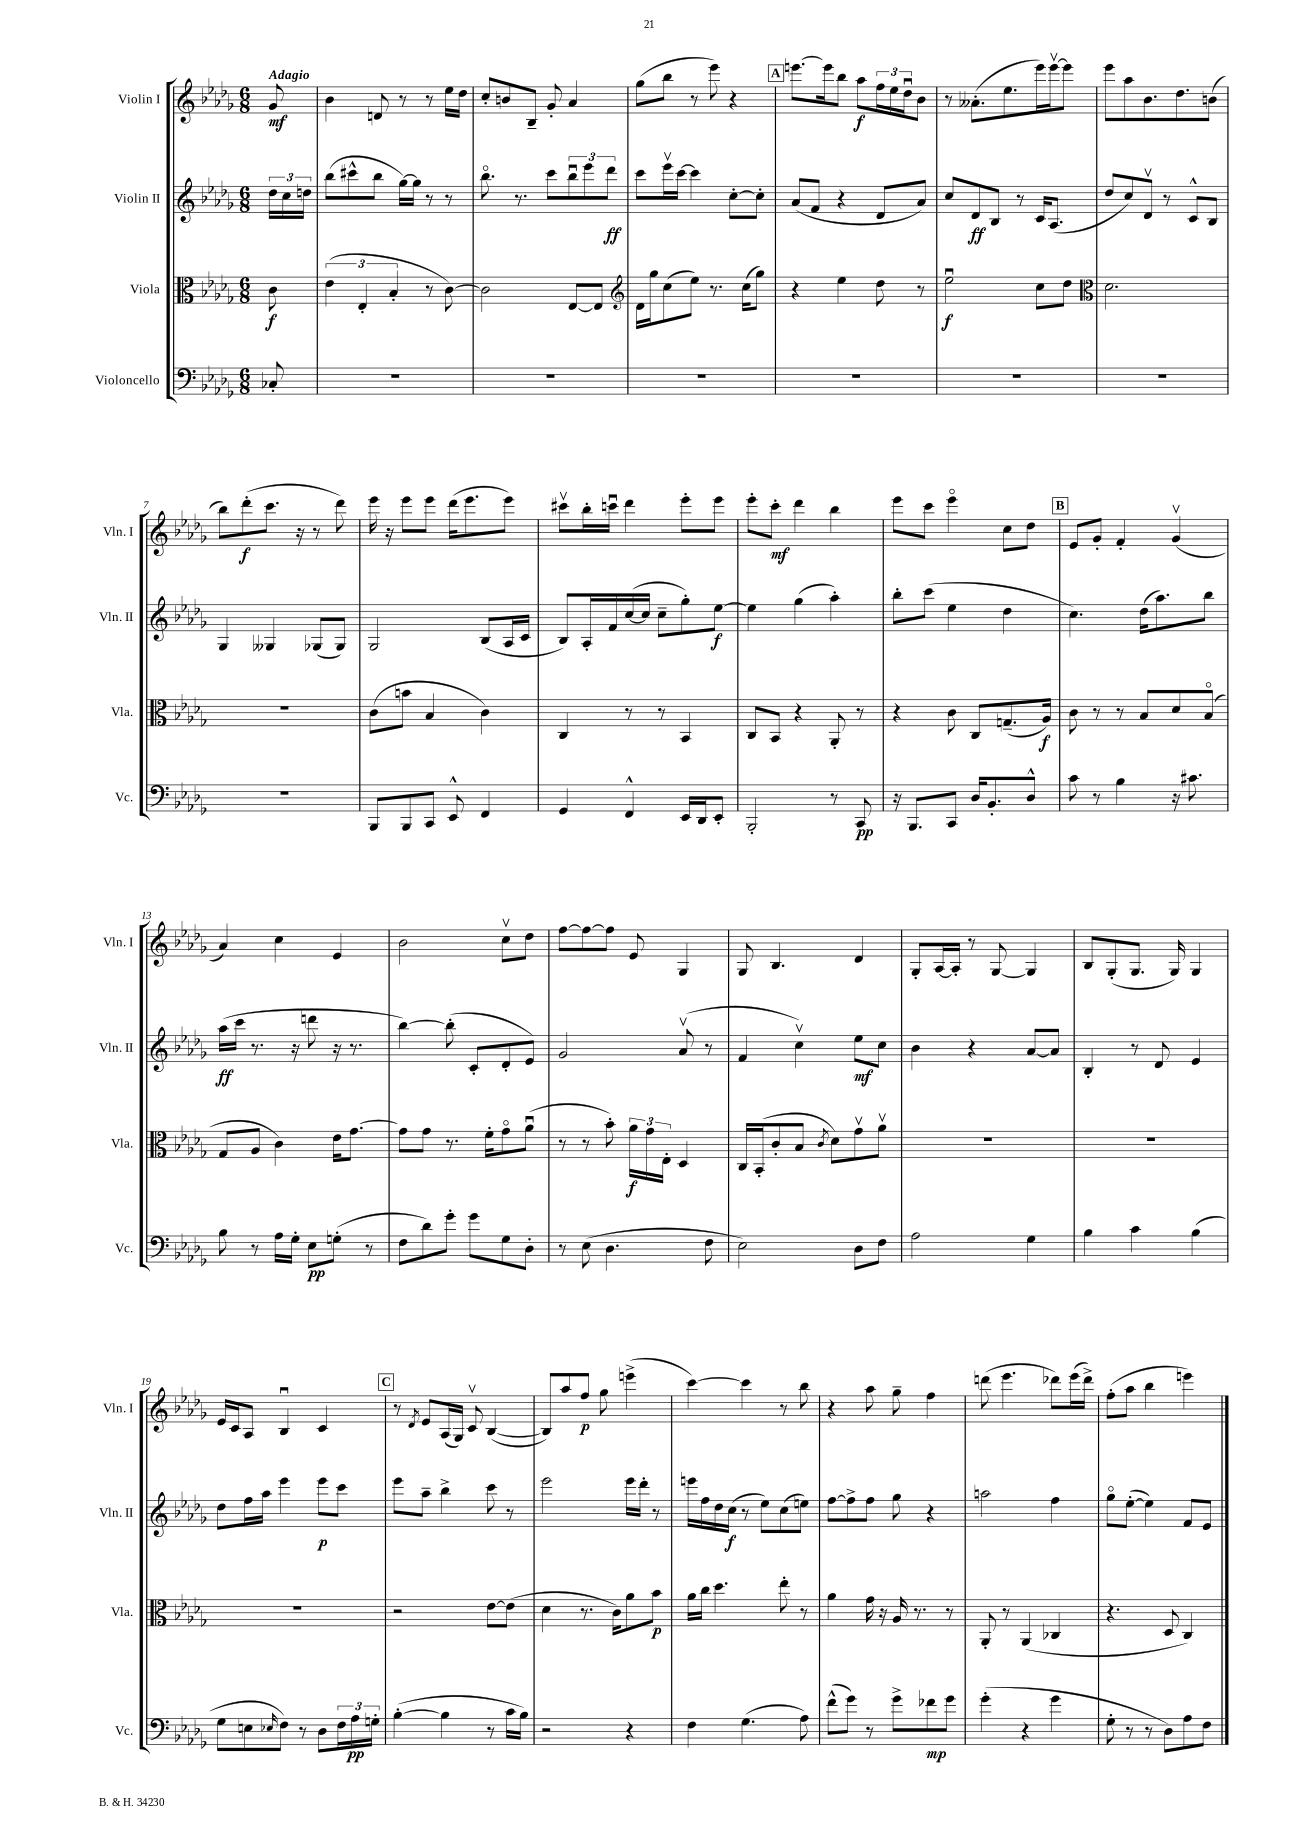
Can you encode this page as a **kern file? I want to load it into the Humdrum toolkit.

**kern	**dynam	**kern	**dynam	**kern	**dynam	**kern	**dynam
*part4	*part4	*part3	*part3	*part2	*part2	*part1	*part1
*staff4	*staff4	*staff3	*staff3	*staff2	*staff2	*staff1	*staff1
*I"Violoncello	*	*I"Viola	*	*I"Violin II	*	*I"Violin I	*
*I'Vc.	*	*I'Vla.	*	*I'Vln. II	*	*I'Vln. I	*
*clefF4	*	*clefC3	*	*clefG2	*	*clefG2	*
*k[b-e-a-d-g-]	*	*k[b-e-a-d-g-]	*	*k[b-e-a-d-g-]	*	*k[b-e-a-d-g-]	*
*M6/8	*	*M6/8	*	*M6/8	*	*M6/8	*
=	=	=	=	=	=	=	=
!	!	!	!	!	!	!LO:TX:a:B:t=Adagio	!
8C-X'/	.	8c\	f	24dd-\LL	.	8g-/	mf
.	.	.	.	24cc\	.	.	.
.	.	.	.	24ddn\JJ	.	.	.
=1	=1	=1	=1	=1	=1	=1	=1
2.r	.	(6e-\	.	(8bb-\L	.	4b-\	.
.	.	.	.	8ccc#X^^\	.	.	.
.	.	6E-'/	.	.	.	.	.
.	.	.	.	8bb-\J	.	8dn/	.
.	.	6B-'/	.	.	.	.	.
.	.	.	.	[16gg-\LL)	.	8r	.
.	.	.	.	16gg-\JJ]	.	.	.
.	.	8r	.	8r	.	8r	.
.	.	[8c\)	.	8r	.	16ee-\LL	.
.	.	.	.	.	.	16dd-\JJ	.
=2	=2	=2	=2	=2	=2	=2	=2
2.r	.	2c\]	.	8.bb-\	.	8cc'/L	.
.	.	.	.	.	.	8bn/	.
.	.	.	.	8.r	.	.	.
.	.	.	.	.	.	8B-~/J	.
.	.	.	.	8ccc\L	.	8g-'/	.
.	.	[8E-/L	.	12bb-u\	.	4a-/	.
.	.	.	.	12eee-\	.	.	.
.	.	8E-/J]	.	.	.	.	.
.	.	.	.	12ddd-\J	ff	.	.
=3	=3	=3	=3	=3	=3	=3	=3
*	*	*clefG2	*	*	*	*	*
2.r	.	16d-\LL	.	8ccc\L	.	(8gg-\L	.
.	.	16gg-\J	.	.	.	.	.
.	.	(8cc\	.	16eee-v\L	.	8bb-\J	.
.	.	.	.	[16ccc\JJ	.	.	.
.	.	8ee-\J)	.	4ccc\]	.	8r	.
.	.	8.r	.	.	.	8eee-\)	.
.	.	.	.	[8cc'\L	.	4r	.
.	.	(16cc\KL	.	.	.	.	.
.	.	8gg-\J)	.	8cc'\J]	.	.	.
!!LO:REH:place=s1:t=A
=4	=4	=4	=4	=4	=4	=4	=4
2.r	.	4r	.	(8a-/L	.	[8.eeen\L	.
.	.	.	.	8f/J	.	.	.
.	.	.	.	.	.	16eee\k]	.
.	.	4ee-\	.	4r	.	8bb-\J	.
.	.	.	.	.	.	8aa-\L	f
.	.	8dd-\	.	8d-/L	.	24ff\L	.
.	.	.	.	.	.	24ee-\	.
.	.	.	.	.	.	24dd-u\J	.
.	.	8r	.	8a-/J)	.	8b-\J	.
=5	=5	=5	=5	=5	=5	=5	=5
2.r	.	2ee-u\	f	8cc/L	.	8r	.
.	.	.	.	8d-/	ff	(8.a--X'\L	.
.	.	.	.	8B-/J	.	.	.
.	.	.	.	.	.	8.ee-\	.
.	.	.	.	8r	.	.	.
.	.	8cc\L	.	16c/KL	.	16eee-\L)	.
.	.	.	.	(8.A-/J	.	[16eee-v\J	.
.	.	8dd-\J	.	.	.	8eee-\J]	.
=6	=6	=6	=6	=6	=6	=6	=6
*	*	*clefC3	*	*	*	*	*
2.r	.	2.d-\	.	8dd-/L	.	8eee-\L	.
.	.	.	.	8cc/)	.	8aa-\	.
.	.	.	.	8d-v/J	.	8.b-\	.
.	.	.	.	8r	.	.	.
.	.	.	.	.	.	8.dd-\	.
.	.	.	.	8c^^/L	.	.	.
.	.	.	.	8B-/J	.	(8bn\J	.
!!LO:LB:g=z
=7	=7	=7	=7	=7	=7	=7	=7
2.r	.	2.r	.	4G-/	.	8bb-\L)	.
.	.	.	.	.	.	(8ddd-'\	f
.	.	.	.	4G--X/	.	8.ccc\J	.
.	.	.	.	.	.	16r	.
.	.	.	.	(8G-X/L	.	8r	.
.	.	.	.	8G-/J)	.	8ddd-\)	.
=8	=8	=8	=8	=8	=8	=8	=8
8BBB-/L	.	(8c\L	.	2G-/	.	16eee-\	.
.	.	.	.	.	.	16r	.
8BBB-/	.	8bn\J	.	.	.	8eee-\L	.
8CC/J	.	4B-/	.	.	.	8eee-\J	.
8EE-^^/	.	.	.	.	.	(16ddd-\KL	.
.	.	.	.	.	.	8.eee-\	.
4FF/	.	4c\)	.	(8B-/L	.	.	.
.	.	.	.	16A-/L	.	8eee-\J)	.
.	.	.	.	16c/JJ	.	.	.
=9	=9	=9	=9	=9	=9	=9	=9
4GG-/	.	4C/	.	8B-/L)	.	8ccc#Xv\L	.
.	.	.	.	16A-'/L	.	16bb-'\L	.
.	.	.	.	16f/	.	16cccnu\JJ	.
4FF^^/	.	8r	.	([16cc/	.	4ddd-\	.
.	.	.	.	16cc/JJ]	.	.	.
.	.	8r	.	8cc~\L	.	.	.
16EE-/LL	.	4BB-/	.	8gg-'\)	.	8eee-'\L	.
16DD-/J	.	.	.	.	.	.	.
8EE-'/J	.	.	.	[8ee-\J	f	8eee-\J	.
=10	=10	=10	=10	=10	=10	=10	=10
2BBB-'/	.	8C/L	.	4ee-\]	.	8eee-'\L	.
.	.	8BB-/J	.	.	.	8ccc'\J	mf
.	.	4r	.	(4gg-\	.	4ddd-\	.
8r	.	8AA-'/	.	4aa-'\)	.	4bb-\	.
8CC/	pp	8r	.	.	.	.	.
=11	=11	=11	=11	=11	=11	=11	=11
16r	.	4r	.	8bb-'\L	.	8eee-\L	.
8.BBB-/L	.	.	.	.	.	.	.
.	.	.	.	(8ccc\J	.	8ccc\J	.
8CC/J	.	8c\	.	4ee-\	.	4eee-\	.
16D-/KL	.	8C/L	.	.	.	.	.
8.BB-'/	.	.	.	.	.	.	.
.	.	(8.Gn~/	.	4dd-\	.	8cc\L	.
8D-^^/J	.	.	.	.	.	8dd-\J	.
.	.	16A-/Jk)	f	.	.	.	.
!!LO:REH:place=s1:t=B
=12	=12	=12	=12	=12	=12	=12	=12
8c\	.	8c\	.	4.cc\)	.	8e-/L	.
8r	.	8r	.	.	.	8g-'/J	.
4B-\	.	8r	.	.	.	4f'/	.
.	.	8B-/L	.	(16dd-\KL	.	.	.
.	.	.	.	8.aa-\)	.	.	.
16r	.	8d-/	.	.	.	(4g-v/	.
8.c#X\	.	.	.	.	.	.	.
.	.	(8B-/J	.	8bb-\J	.	.	.
!!LO:LB:g=z
=13	=13	=13	=13	=13	=13	=13	=13
8B-\	.	8G-/L	.	(16aa-\LL	ff	4a-/)	.
.	.	.	.	16ccc\JJ	.	.	.
8r	.	8A-/J	.	8.r	.	.	.
16A-\LL	.	4c\)	.	.	.	4cc\	.
16G-'\JJ	.	.	.	16r	.	.	.
8E-\L	pp	.	.	8dddn\	.	.	.
(8Gn'\J	.	16e-\KL	.	16r	.	4e-/	.
.	.	[8.g-\J	.	8.r	.	.	.
8r	.	.	.	.	.	.	.
=14	=14	=14	=14	=14	=14	=14	=14
8F\L	.	8g-\L]	.	[4bb-\)	.	2b-\	.
8d-\)	.	8g-\J	.	.	.	.	.
8g-'\J	.	8.r	.	(8bb-'\]	.	.	.
8g-\L	.	.	.	8c'/L	.	.	.
.	.	16f'\KL	.	.	.	.	.
8G-\	.	8g-\	.	8d-'/	.	8ccv\L	.
8D-'\J	.	(8a-u\J	.	8e-/J)	.	8dd-\J	.
=15	=15	=15	=15	=15	=15	=15	=15
8r	.	8r	.	2g-/	.	[8ff\L	.
(8E-\	.	8r	.	.	.	8ff\_	.
4.D-\	.	8b-'\)	.	.	.	8ff\J]	.
.	.	24a-\LL	f	.	.	8e-/	.
.	.	24g-\	.	.	.	.	.
.	.	24E-'\JJ	.	.	.	.	.
.	.	4D-/	.	(8a-v/	.	4G-/	.
8F\	.	.	.	8r	.	.	.
=16	=16	=16	=16	=16	=16	=16	=16
2E-\)	.	16C/LL	.	4f/	.	8G-/	.
.	.	(16BB-'/J	.	.	.	.	.
.	.	8c'/	.	.	.	4.B-/	.
.	.	8B-/J	.	4ccv\)	.	.	.
.	.	8qc/	.	.	.	.	.
.	.	8d-\L)	.	.	.	.	.
8D-\L	.	8g-v\	.	8ee-\L	mf	4d-/	.
8F\J	.	8a-v\J	.	8cc\J	.	.	.
=17	=17	=17	=17	=17	=17	=17	=17
2A-\	.	2.r	.	4b-\	.	8G-'/L	.
.	.	.	.	.	.	[16A-/L	.
.	.	.	.	.	.	16A-'/JJ]	.
.	.	.	.	4r	.	8r	.
.	.	.	.	.	.	[8G-/	.
4G-\	.	.	.	[8a-/L	.	4G-/]	.
.	.	.	.	8a-/J]	.	.	.
=18	=18	=18	=18	=18	=18	=18	=18
4B-\	.	2.r	.	4B-'/	.	8B-/L	.
.	.	.	.	.	.	(8G-'/	.
4c\	.	.	.	8r	.	8.G-/J	.
.	.	.	.	8d-/	.	.	.
.	.	.	.	.	.	16G-/)	.
(4B-\	.	.	.	4e-/	.	4G-/	.
!!LO:LB:g=z
=19	=19	=19	=19	=19	=19	=19	=19
8G-\L	.	2.r	.	8dd-\L	.	16e-/LL	.
.	.	.	.	.	.	16c/J	.
8En\	.	.	.	16ff\L	.	8A-/J	.
.	.	.	.	16aa-\JJ	.	.	.
16qqE-X/	.	.	.	.	.	.	.
8F\J)	.	.	.	4eee-\	.	4B-u/	.
8r	.	.	.	.	.	.	.
8D-\L	.	.	.	8eee-\L	p	4c/	.
24F\L	.	.	.	8ccc\J	.	.	.
24A-\	pp	.	.	.	.	.	.
24Gn'\JJ	.	.	.	.	.	.	.
!!LO:REH:place=s1:t=C
=20	=20	=20	=20	=20	=20	=20	=20
([4B-'\	.	2r	.	8eee-\L	.	8r	.
.	.	.	.	.	.	8qd-/	.
.	.	.	.	8aa-~\J	.	8e-/L	.
4B-\]	.	.	.	4bb-^\	.	(16A-/L	.
.	.	.	.	.	.	16G-/JJ)	.
.	.	.	.	.	.	8cv/	.
8r	.	[8e-\L	.	8ccc\	.	([4B-/	.
16c\LL	.	(8e-\J]	.	8r	.	.	.
16B-\JJ)	.	.	.	.	.	.	.
=21	=21	=21	=21	=21	=21	=21	=21
2r	.	4d-\	.	2eee-\	.	8B-/L])	.
.	.	.	.	.	.	8aa-/	.
.	.	8.r	.	.	.	8ff/J	p
.	.	.	.	.	.	8gg-\	.
.	.	16c\KL)	.	.	.	.	.
4r	.	8a-\	.	16eee-\LL	.	(4eeen^\	.
.	.	.	.	16ddd-'\JJ	.	.	.
.	.	8b-\J	p	8r	.	.	.
=22	=22	=22	=22	=22	=22	=22	=22
4F\	.	16a-\LL	.	16eeen\LL	.	[4ccc\)	.
.	.	16cc\JJ	.	16ff\	.	.	.
.	.	4.dd-\	.	16dd-\	.	.	.
.	.	.	.	(16cc\JJ	f	.	.
(4.G-\	.	.	.	8r	.	4ccc\]	.
.	.	.	.	8ee-\L)	.	.	.
.	.	8ee-'\	.	(8cc\	.	8r	.
8A-\)	.	8r	.	8een\J)	.	8bb-\	.
=23	=23	=23	=23	=23	=23	=23	=23
(8f^^\L	.	4a-\	.	[8ff\L	.	4r	.
8g-\J)	.	.	.	8ff^\]	.	.	.
8r	.	16g-\	.	8ff\J	.	8aa-\	.
.	.	16r	.	.	.	.	.
8g-^\L	.	16A-/	.	8gg-\	.	8gg-~\	.
.	.	8.r	.	.	.	.	.
8f-X\	mp	.	.	4r	.	4ff\	.
8g-\J	.	8r	.	.	.	.	.
=24	=24	=24	=24	=24	=24	=24	=24
(4g-'\	.	8AA-'/	.	2aan\	.	(8dddn\	.
.	.	8r	.	.	.	4.eee-\	.
4r	.	(4AA-/	.	.	.	.	.
4g-\	.	4C-X/	.	4ff\	.	8ddd-X\L)	.
.	.	.	.	.	.	(16eee-\L	.
.	.	.	.	.	.	16ddd-^\JJ)	.
=25	=25	=25	=25	=25	=25	=25	=25
8G-'\	.	4.r	.	8gg-\L	.	(8ff'\L	.
8r	.	.	.	([8ee-'\J	.	8aa-\J	.
8r	.	.	.	4ee-\])	.	4bb-\	.
8D-\L)	.	8D-/	.	.	.	.	.
8A-\	.	4C/)	.	8f/L	.	4eeen\)	.
8F\J	.	.	.	8e-/J	.	.	.
==	==	==	==	==	==	==	==
*-	*-	*-	*-	*-	*-	*-	*-
